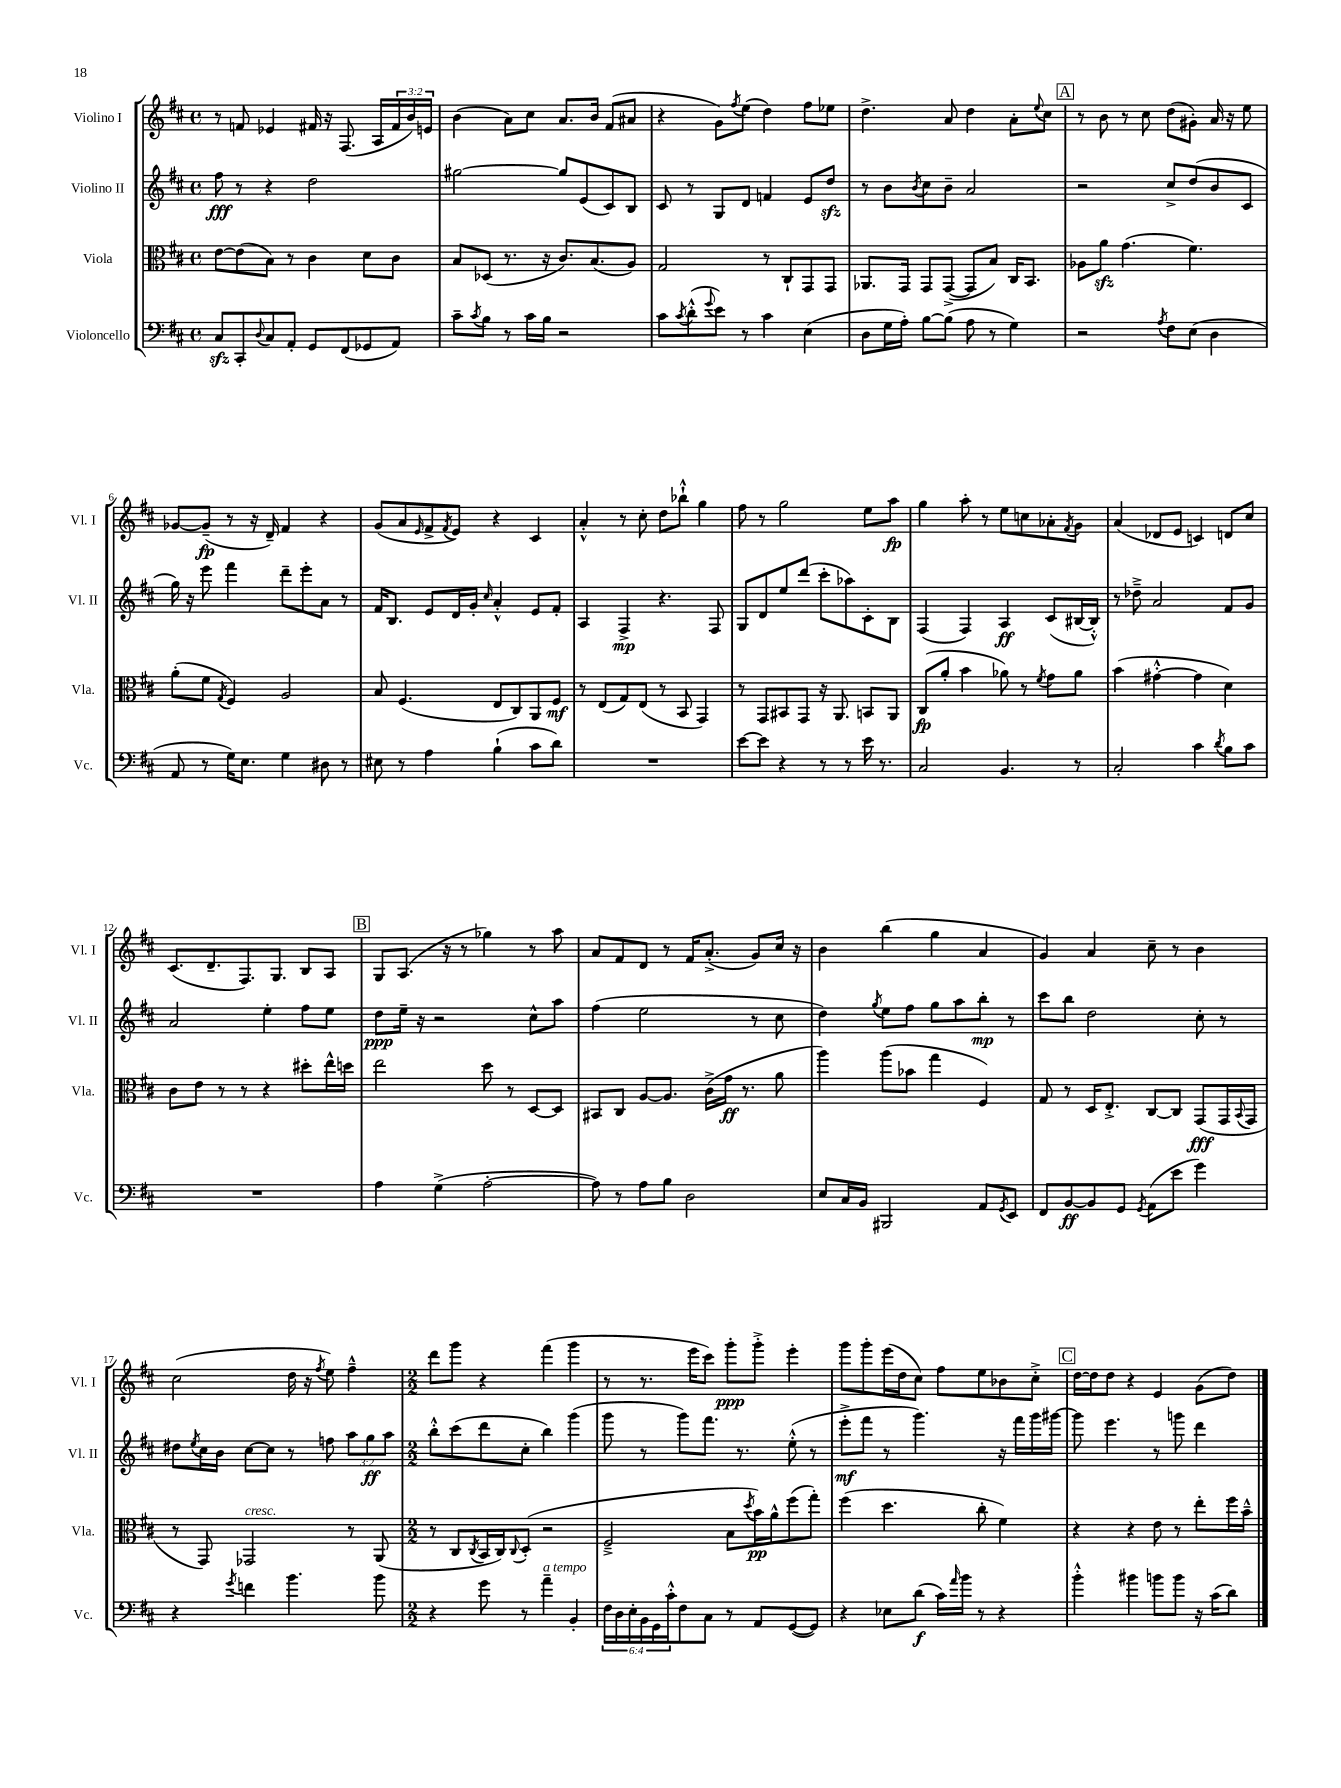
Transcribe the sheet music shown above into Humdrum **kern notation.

**kern	**dynam	**kern	**dynam	**kern	**dynam	**kern	**dynam
*part4	*part4	*part3	*part3	*part2	*part2	*part1	*part1
*staff4	*staff4	*staff3	*staff3	*staff2	*staff2	*staff1	*staff1
*I"Violoncello	*	*I"Viola	*	*I"Violino II	*	*I"Violino I	*
*I'Vc.	*	*I'Vla.	*	*I'Vl. II	*	*I'Vl. I	*
*clefF4	*	*clefC3	*	*clefG2	*	*clefG2	*
*k[f#c#]	*	*k[f#c#]	*	*k[f#c#]	*	*k[f#c#]	*
*M4/4	*	*M4/4	*	*M4/4	*	*M4/4	*
*met(c)	*	*met(c)	*	*met(c)	*	*met(c)	*
=1	=1	=1	=1	=1	=1	=1	=1
8C#zz/L	.	[8e\L	.	8ff#\	fff	8r	.
8CC#'/	.	(8e\]	.	8r	.	8fn/	.
8qqD/	.	.	.	.	.	.	.
8C#/	.	8B\J)	.	4r	.	4e-X/	.
8AA'/J	.	8r	.	.	.	.	.
8GG/L	.	4c#\	.	2dd\	.	16f#X/	.
.	.	.	.	.	.	16r	.
(8FF#/	.	.	.	.	.	(8.F#/	.
8GG-X/	.	8d\L	.	.	.	.	.
.	.	.	.	.	.	16A/LL	.
8AA/J)	.	8c#\J	.	.	.	24f#/	.
.	.	.	.	.	.	24b/)	.
.	.	.	.	.	.	24en/JJ	.
=2	=2	=2	=2	=2	=2	=2	=2
8c#~\L	.	8B/L	.	[2gg#X\	.	(4b\	.
8qc#/	.	.	.	.	.	.	.
8B\J	.	(8D-X/J	.	.	.	.	.
8r	.	8.r	.	.	.	8a\L)	.
16c#\LL	.	.	.	.	.	8cc#\J	.
16B\JJ	.	16r	.	.	.	.	.
2r	.	8.c#/L)	.	8gg#/L]	.	8.a/L	.
.	.	.	.	(8e/	.	.	.
.	.	(8.B/	.	.	.	16b/Jk	.
.	.	.	.	8c#/)	.	(8f#/L	.
.	.	8A/J)	.	8B/J	.	8a#X/J	.
=3	=3	=3	=3	=3	=3	=3	=3
8c#\L	.	2G/	.	8c#/	.	4r	.
8qc#/	.	.	.	.	.	.	.
(8d'^^\	.	.	.	8r	.	.	.
8qqg/	.	.	.	.	.	.	.
8e\J)	.	.	.	8G/L	.	8g\L)	.
.	.	.	.	.	.	8qff#/	.
8r	.	.	.	8d/J	.	(8ee\J	.
4c#\	.	8r	.	4fn/	.	4dd\)	.
.	.	8C#`/L	.	.	.	.	.
(4E\	.	8GG/	.	8e/L	.	8ff#\L	.
.	.	8GG/J	.	8ddzz/J	.	8ee-X\J	.
=4	=4	=4	=4	=4	=4	=4	=4
8D\L	.	8.AA-X/L	.	8r	.	4.dd^\	.
16G\L	.	.	.	8b\L	.	.	.
16A'\JJ)	.	16GG/Jk	.	.	.	.	.
.	.	.	.	8qb/	.	.	.
[8B\L	.	8GG/L	.	8cc#\	.	.	.
(8B\J]	.	([8GG^/J	.	8b~\J	.	8a/	.
8A\	.	8GG/L]	.	2a/	.	4dd\	.
8r	.	8B/J)	.	.	.	.	.
4G\)	.	16C#/KL	.	.	.	8a'\L	.
.	.	8.BB/J	.	.	.	.	.
.	.	.	.	.	.	8qqee/	.
.	.	.	.	.	.	8cc#\J	.
!!LO:REH:place=s1:t=A
=5	=5	=5	=5	=5	=5	=5	=5
2r	.	8A-X\L	.	2r	.	8r	.
.	.	8azz\J	.	.	.	8b\	.
.	.	(4.g\	.	.	.	8r	.
.	.	.	.	.	.	8cc#\	.
8qA/	.	.	.	.	.	.	.
8F#\L	.	.	.	8cc#^/L	.	(8dd\L	.
(8E\J	.	4.f#\)	.	(8dd/	.	8g#X'\J)	.
4D\	.	.	.	8b/	.	16a/	.
.	.	.	.	.	.	16r	.
.	.	.	.	8c#/J	.	8ee\	.
!!LO:LB:g=z
=6	=6	=6	=6	=6	=6	=6	=6
8AA/	.	(8a'\L	.	16gg\)	.	[8g-X/L	.
.	.	.	.	16r	.	.	.
8r	.	8f#\J	.	8eee\	.	(8g-~/J]	fp
.	.	8qG/	.	.	.	.	.
16G\KL)	.	4F#/)	.	4fff#\	.	8r	.
8.E\J	.	.	.	.	.	.	.
.	.	.	.	.	.	16r	.
.	.	.	.	.	.	16d~/)	.
4G\	.	2A/	.	8ddd~\L	.	4f#/	.
.	.	.	.	8eee'\	.	.	.
8D#X\	.	.	.	8a\J	.	4r	.
8r	.	.	.	8r	.	.	.
=7	=7	=7	=7	=7	=7	=7	=7
8E#X\	.	8B/	.	16f#/KL	.	(8g/L	.
.	.	.	.	8.B/J	.	.	.
8r	.	(4.F#/	.	.	.	8a/	.
.	.	.	.	.	.	16qqe/	.
4A\	.	.	.	8e/L	.	8f#^/	.
.	.	.	.	.	.	8qf#/	.
.	.	.	.	16d/L	.	8e/J)	.
.	.	.	.	16g'/JJ	.	.	.
.	.	.	.	16qqcc#/	.	.	.
(4B`\	.	8E/L	.	4a'^^/	.	4r	.
.	.	8C#/)	.	.	.	.	.
8c#\L	.	8AA/	.	8e/L	.	4c#/	.
8d\J)	.	8F#/J	mf	8f#'/J	.	.	.
=8	=8	=8	=8	=8	=8	=8	=8
1r	.	8r	.	4A/	.	4a'^^/	.
.	.	(8E/L	.	.	.	.	.
.	.	8G/)	.	4F#^/	mp	8r	.
.	.	(8E/J	.	.	.	8cc#'\	.
.	.	8r	.	4.r	.	8dd\L	.
.	.	8BB/	.	.	.	8bb-X`^^\J	.
.	.	4GG/)	.	.	.	4gg\	.
.	.	.	.	8F#/	.	.	.
=9	=9	=9	=9	=9	=9	=9	=9
[8e\L	.	8r	.	8G/L	.	8ff#\	.
8e\J]	.	8GG/L	.	8d/	.	8r	.
4r	.	8BB#X/	.	8ee/	.	2gg\	.
.	.	8GG/J	.	(8ddd/J	.	.	.
8r	.	16r	.	8ccc#'\L	.	.	.
.	.	8.AA/	.	.	.	.	.
8r	.	.	.	8aa-X\)	.	.	.
16e\	.	8BBn/L	.	8c#'\	.	8ee\L	.
8.r	.	.	.	.	.	.	.
.	.	8AA/J	.	8B\J	.	8aa\J	fp
=10	=10	=10	=10	=10	=10	=10	=10
2C#/	.	(8C#/L	fp	(4F#/	.	4gg\	.
.	.	8a'/J	.	.	.	.	.
.	.	4b\	.	4F#/)	.	8aa'\	.
.	.	.	.	.	.	8r	.
4.BB/	.	8a-X\)	.	4A/	ff	8ee\L	.
.	.	8r	.	.	.	8ccn\	.
.	.	8qf#/	.	.	.	.	.
.	.	8g\L	.	(8c#/L	.	8a-X'\	.
.	.	.	.	.	.	8qf#/	.
8r	.	8a-\J	.	[16B#X/L	.	8g\J	.
.	.	.	.	16B#'^^/JJ])	.	.	.
=11	=11	=11	=11	=11	=11	=11	=11
2C#'/	.	(4b\	.	8r	.	(4a/	.
.	.	.	.	8dd-X~^\	.	.	.
.	.	[4g#X'^^\	.	2a/	.	8d-X/L	.
.	.	.	.	.	.	8e/J	.
4c#\	.	4g#\]	.	.	.	4cn/)	.
8qd/	.	.	.	.	.	.	.
8B\L	.	4d\)	.	8f#/L	.	8dn/L	.
8c#\J	.	.	.	8g/J	.	8cc#/J	.
!!LO:LB:g=z
=12	=12	=12	=12	=12	=12	=12	=12
1r	.	8c#\L	.	2a/	.	(8.c#/L	.
.	.	8e\J	.	.	.	.	.
.	.	.	.	.	.	8.d~/	.
.	.	8r	.	.	.	.	.
.	.	8r	.	.	.	8.F#/)	.
.	.	4r	.	4ee'\	.	.	.
.	.	.	.	.	.	8.G/J	.
.	.	8dd#X'\L	.	8ff#\L	.	8B/L	.
.	.	16ee^^\L	.	8ee\J	.	8A/J	.
.	.	16ddn\JJ	.	.	.	.	.
!!LO:REH:place=s1:t=B
=13	=13	=13	=13	=13	=13	=13	=13
4A\	.	2ee\	.	8dd\L	ppp	8G/L	.
.	.	.	.	16ee~\Jk	.	(8.A/J	.
.	.	.	.	16r	.	.	.
(4G^\	.	.	.	2r	.	.	.
.	.	.	.	.	.	16r	.
.	.	.	.	.	.	8r	.
[2A'\	.	8dd\	.	.	.	4gg-X\)	.
.	.	8r	.	.	.	.	.
.	.	[8D/L	.	8cc#^^\L	.	8r	.
.	.	8D/J]	.	8aa\J	.	8aa\	.
=14	=14	=14	=14	=14	=14	=14	=14
8A\])	.	8BB#X/L	.	(4ff#\	.	8a/L	.
8r	.	8C#/J	.	.	.	8f#/	.
8A\L	.	[8A/L	.	2ee\	.	8d/J	.
8B\J	.	8.A/J]	.	.	.	8r	.
2D\	.	.	.	.	.	16f#/KL	.
.	.	(16c#^\LL	.	.	.	(8.a'^/J	.
.	.	16g\JJ	ff	.	.	.	.
.	.	8.r	.	.	.	.	.
.	.	.	.	8r	.	8g/L)	.
.	.	8a\	.	8cc#\	.	16cc#/Jk	.
.	.	.	.	.	.	16r	.
=15	=15	=15	=15	=15	=15	=15	=15
8E/L	.	4aa\)	.	4dd\)	.	4b\	.
16C#/L	.	.	.	.	.	.	.
16BB/JJ	.	.	.	.	.	.	.
.	.	.	.	8qgg/	.	.	.
2BBB#X/	.	(8aa\L	.	8ee\L	.	(4bb\	.
.	.	8b-X\J	.	8ff#\J	.	.	.
.	.	4gg\	.	8gg\L	.	4gg\	.
.	.	.	.	8aa\	.	.	.
8AA/L	.	4F#/)	.	8bb'\J	mp	4a/	.
8qGG/	.	.	.	.	.	.	.
8EE/J	.	.	.	8r	.	.	.
=16	=16	=16	=16	=16	=16	=16	=16
8FF#/L	.	8G/	.	8ccc#\L	.	4g/)	.
[8BB/	ff	8r	.	8bb\J	.	.	.
8BB/]	.	16D/KL	.	2dd\	.	4a/	.
.	.	8.E'^/J	.	.	.	.	.
8GG/J	.	.	.	.	.	.	.
8qGG/	.	.	.	.	.	.	.
(8AA\L	.	[8C#/L	.	.	.	8cc#~\	.
8e\J	.	8C#/J]	.	.	.	8r	.
4g\)	.	(8GG/L	fff	8cc#'\	.	4b\	.
.	.	16GG/L	.	8r	.	.	.
.	.	8qqBB/	.	.	.	.	.
.	.	16GG/JJ	.	.	.	.	.
!!LO:LB:g=z
=17	=17	=17	=17	=17	=17	=17	=17
4r	.	8r	.	8dd#X\L	.	(2cc#\	.
.	.	.	.	8qee/	.	.	.
.	.	8GG/)	.	16cc#\L	.	.	.
.	.	.	.	16b\JJ	.	.	.
8qg/	.	.	.	.	.	.	.
!	!	!LO:TX:a:i:t=cresc.	!	!	!	!	!
4fn\	.	2GG-X/	.	[8cc#\L	.	.	.
.	.	.	.	8cc#\J]	.	.	.
4.b\	.	.	.	8r	.	16dd\	.
.	.	.	.	.	.	16r	.
.	.	.	.	.	.	8qff#/	.
.	.	.	.	8ffn\	.	8ee\)	.
.	.	8r	.	12aa\L	.	4ff#~^^\	.
.	.	.	.	12gg\	ff	.	.
8b\	.	(8AA/	.	.	.	.	.
.	.	.	.	12aa\J	.	.	.
=18	=18	=18	=18	=18	=18	=18	=18
*M2/2	*	*M2/2	*	*M2/2	*	*M2/2	*
4r	.	8r	.	8bb'^^\L	.	8ddd\L	.
.	.	8C#/L	.	(8ccc#\	.	8ggg\J	.
.	.	8qC#/	.	.	.	.	.
8g\	.	16BB/L	.	8ddd\	.	4r	.
.	.	16C#/J)	.	.	.	.	.
.	.	8qqC#/	.	.	.	.	.
8r	.	(8D'/J	.	8cc#'\J	.	.	.
!LO:TX:a:i:t=a tempo	!	!	!	!	!	!	!
4a~\	.	2r	.	4bb\)	.	(4fff#\	.
4BB'/	.	.	.	(4ggg\	.	4ggg\	.
=19	=19	=19	=19	=19	=19	=19	=19
24F#\LL	.	2F#~^/	.	8ggg\	.	8r	.
24D\	.	.	.	.	.	.	.
24E'\	.	.	.	.	.	.	.
24BB\	.	.	.	8r	.	8.r	.
24GG\	.	.	.	.	.	.	.
24c#'^^\J	.	.	.	.	.	.	.
8F#\	.	.	.	8ggg\L)	.	.	.
.	.	.	.	.	.	16eee\KL	.
8C#\J	.	.	.	8.fff#\J	.	8ccc#\J)	.
8r	.	8B\L	.	.	.	8ggg'\L	ppp
.	.	.	.	8.r	.	.	.
.	.	8qdd/	.	.	.	.	.
8AA/L	.	16b\L)	pp	.	.	8ggg'^\J	.
.	.	16a^^\J	.	.	.	.	.
([8GG/	.	(8ff#\	.	(8ee'^^\	.	4eee'\	.
8GG/J])	.	8gg'\J)	.	8r	.	.	.
=20	=20	=20	=20	=20	=20	=20	=20
4r	.	(4ff#\	.	8eee'^\L	mf	8ggg\L	.
.	.	.	.	8fff#\J	.	8ggg'\	.
8E-X\L	.	4.dd\	.	8r	.	(16eee\L	.
.	.	.	.	.	.	16dd\J	.
(8d\J	f	.	.	4.ggg\)	.	8cc#\J)	.
16c#\LL)	.	.	.	.	.	8ff#\L	.
16qqa/	.	.	.	.	.	.	.
16b\JJ	.	.	.	.	.	.	.
8r	.	8cc#'\	.	.	.	8ee\	.
4r	.	4f#\)	.	16r	.	8b-X\	.
.	.	.	.	16fff#\LL	.	.	.
.	.	.	.	16ggg\	.	8cc#'^\J	.
.	.	.	.	[16ggg#X\JJ	.	.	.
!!LO:REH:place=s1:t=C
=21	=21	=21	=21	=21	=21	=21	=21
4b'^^\	.	4r	.	8ggg#\]	.	[16dd\LL	.
.	.	.	.	.	.	16dd\J]	.
.	.	.	.	4.eee\	.	8dd\J	.
4b#X\	.	4r	.	.	.	4r	.
8bn\L	.	8e\	.	8r	.	4e/	.
8b\J	.	8r	.	8gggn\	.	.	.
16r	.	8ee'\L	.	4ddd\	.	(8g\L	.
(16c#\KL	.	.	.	.	.	.	.
8d\J)	.	16ff#\L	.	.	.	8dd\J)	.
.	.	16b~^^\JJ	.	.	.	.	.
==	==	==	==	==	==	==	==
*-	*-	*-	*-	*-	*-	*-	*-
